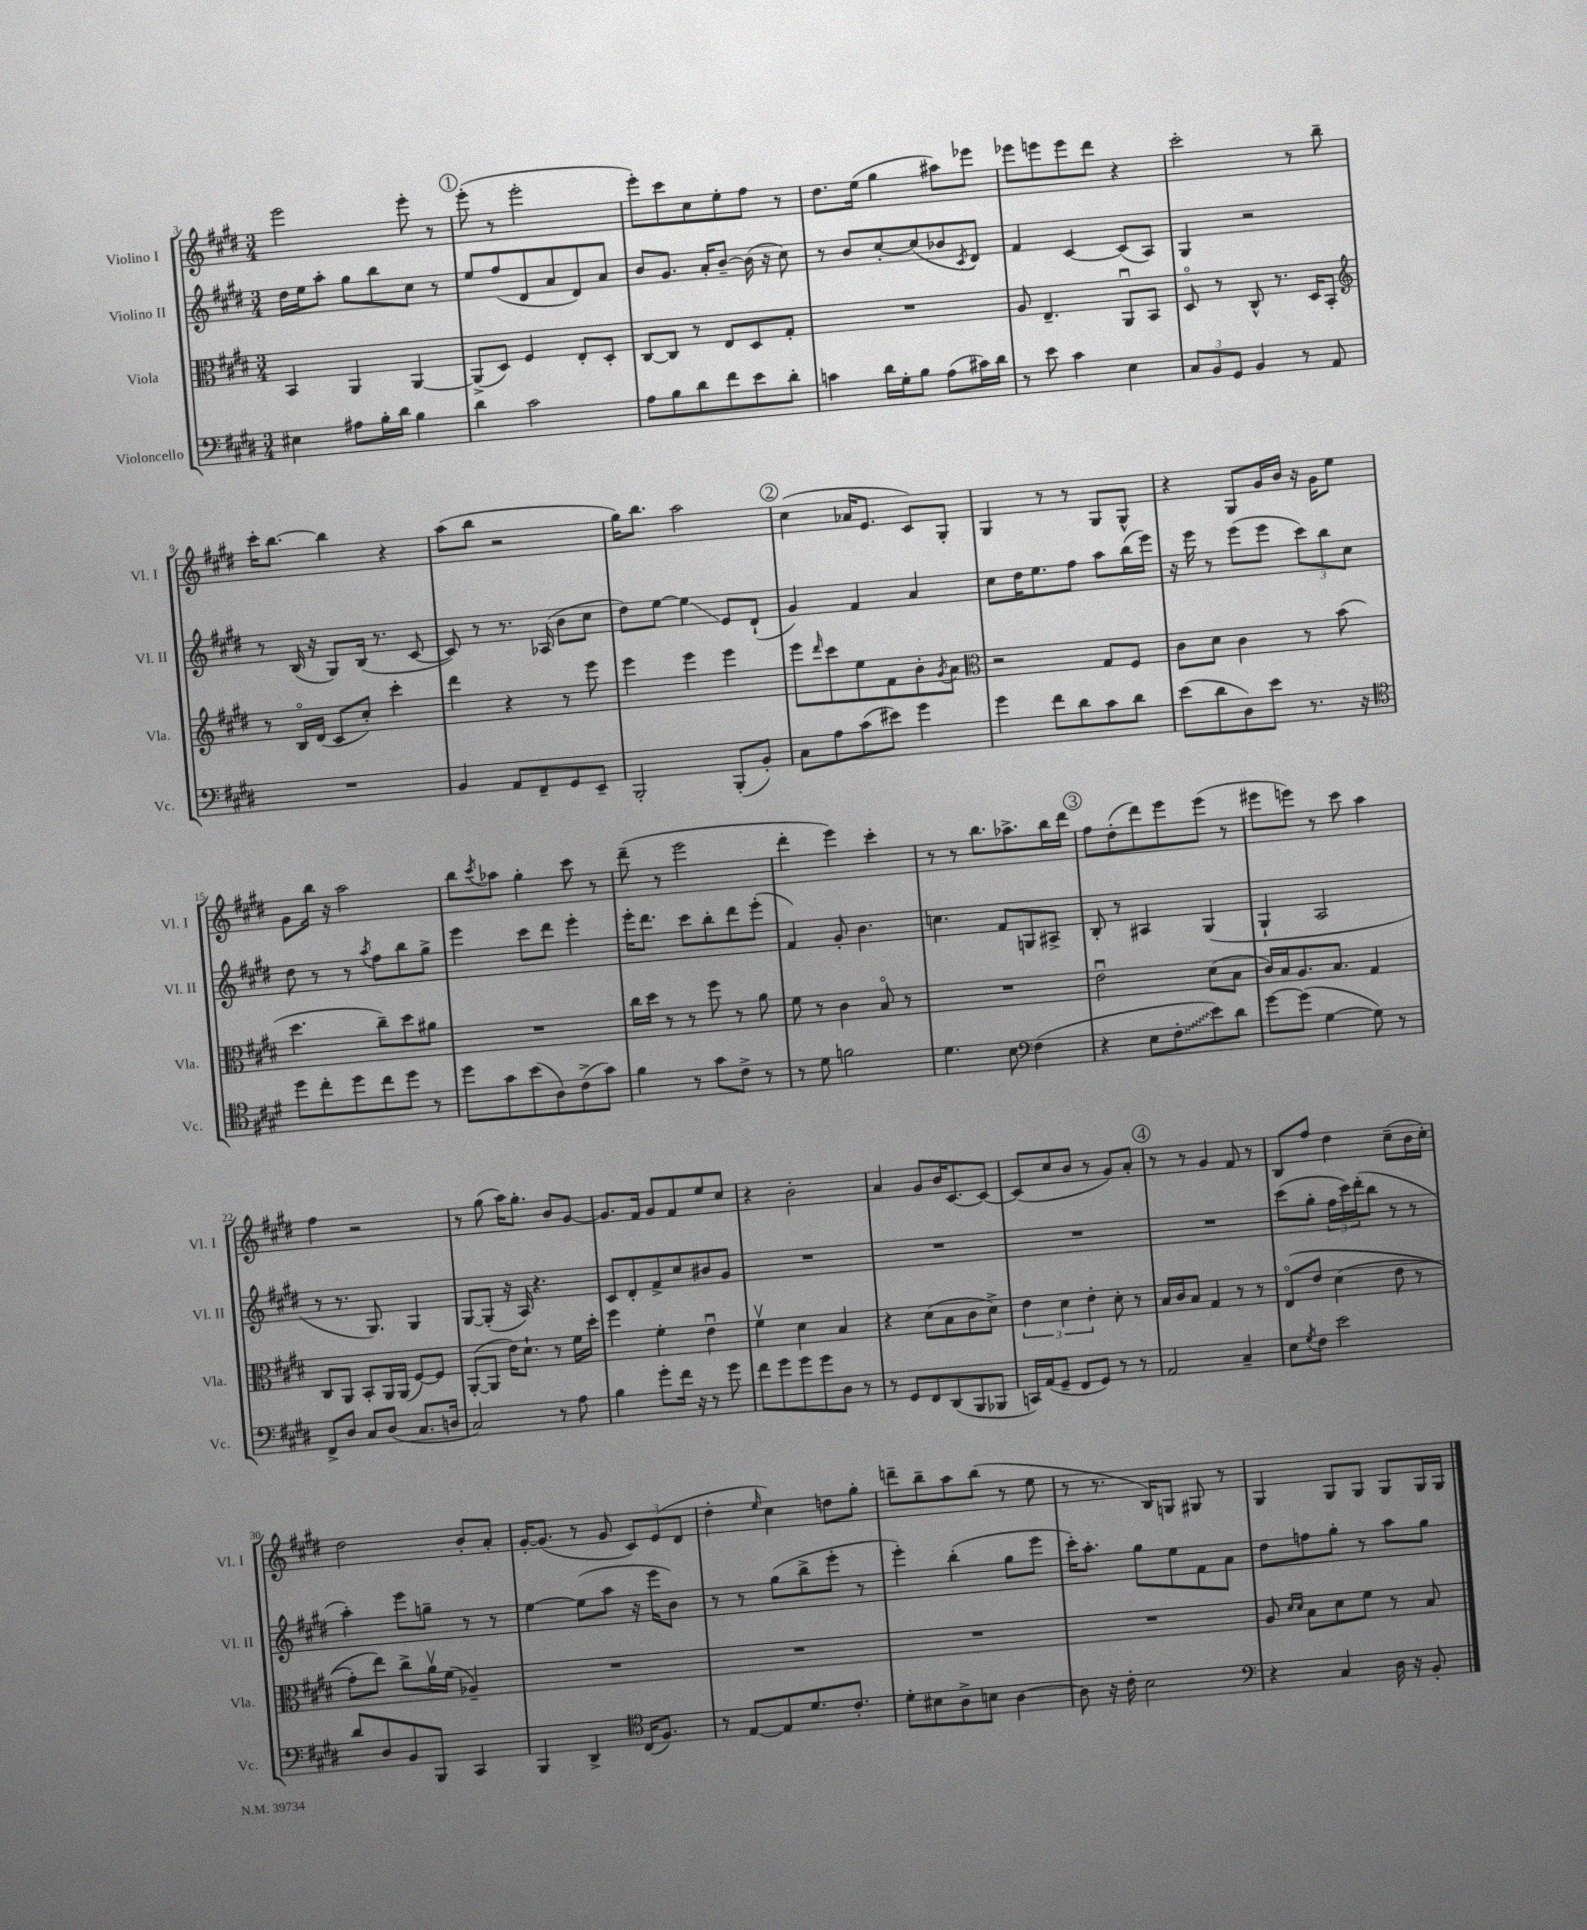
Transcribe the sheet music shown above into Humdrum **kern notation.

**kern	**kern	**kern	**kern
*staff4	*staff3	*staff2	*staff1
*clefF4	*clefC3	*clefG2	*clefG2
*k[f#c#g#d#]	*k[f#c#g#d#]	*k[f#c#g#d#]	*k[f#c#g#d#]
*M3/4	*M3/4	*M3/4	*M3/4
4E#\	4BB/	16dd#\LL	2eee\
.	.	16ee\J	.
.	.	8aa'\J	.
8A#\L	4AA/	8gg#\L	.
16B'\L	.	8bb\	.
16d#\JJ	.	.	.
4B\	[4AA/	8cc#\J	8eee'\
.	.	8r	8r
=	=	=	=
4d#\	(8AA^/]L	8ee/L	(8eee'\
.	8D#/J)	(8ff#/	8r
2c#\	4F#/	8d#/	2eee'\
.	.	8a/	.
.	8E'/L	8d#/)	.
.	8D#'/J	8a/J	.
=	=	=	=
8A\L	[8C#/L	8b/L	8eee'\L)
8B\	8C#/]J	8.g#/J	8ccc#\
8d#\	8r	.	8cc#\
.	.	16a'/LK	.
8f#\	8E/L	[8b~/J	8ee'\
8e\	8D#/	(16b\]	8ff#\J
.	.	16r	.
8d#'\J	8G#'/J	8cc#\)	8r
=	=	=	=
4c\	2.r	8r	8.dd#\L
.	.	8b/L	.
.	.	.	(16ee\Jk
16d#\LL	.	[8cc#'/	4gg#\
16G#'\J	.	.	.
8B\J	.	(8cc#/]	.
(8A\L	.	8b-/	8aa#\L)
.	.	8qc#/	.
16c#\L)	.	8d#/J)	8eee-\J
16d#\JJ	.	.	.
=	=	=	=
8r	8A/	4f#/	8eee-\L
8e\	4.E~/	.	8eee\
4c#\	.	[4c#/	8eee\
.	.	.	8ddd#\J
4E\	8AAu/L	(8c#/]L	4r
.	8BB/J	8A/J)	.
=	=	=	=
12C#/L	8D#o/	4G#/	2ccc#'\
12BB/	.	.	.
.	8r	.	.
12GG#/J	.	.	.
4BB/	8C#^^/	2r	.
.	8.r	.	.
8r	.	.	8r
.	16D#/LK	.	.
8AA/	8BB'/J	.	8bb~\
=	=	=	=
*	*clefG2	*	*
2.r	8r	8r	16ccc#'\LK
.	.	.	[8.bb\J
.	16Bo/LL	(16B/	.
.	(16d#/JJ	16r	.
.	8c#/L	8G#/L)	4bb\]
.	8cc#'/J)	(16B/Jk	.
.	.	8.r	.
.	4ccc#'\	.	4r
.	.	[8c#/	.
=	=	=	=
4BB/	4ddd#\	8c#/])	(8aa\L
.	.	8r	8bb\J
8AA/L	4r	8.r	2r
8FF#~/	.	.	.
.	.	(16A-/	.
8GG#/	8r	8b\L	.
8EE~/J	8eee\	8cc#\J	.
=	=	=	=
2BBB'/	4eee\	8dd#\L)	16gg#\LK)
.	.	.	8.bb\J
.	.	[8ee\J	.
.	4eee\	4ee\]	2aa\
(8BBB'/L	4eee\	8e/L	.
8BB'/J)	.	(8d#`/J	.
=	=	=	=
8C#\L	8eee\L	4g#/)	(4cc#\
.	16qqddd#/	.	.
8A\	8ccc#\	.	.
(8c#\	8ee\	4f#/	16a-/LK
.	.	.	8.e/J
8e#\J)	8f#\	.	.
4g#\	8b'\	4a/	8c#/L)
.	8qg#/	.	.
.	8a\J	.	8G#'/J
=	=	=	=
*	*clefC3	*	*
4g#\	2r	8cc#\L	4G#/
.	.	16dd#\K	.
.	.	8.ee\	.
8f#\L	.	.	8r
8d#\	.	8ff#\J	8r
8c#\	8G#/L	8aa\L	8G#/L
8d#\J	8F#/J	(16bb\L	8G#^^/J
.	.	16eee\JJ)	.
=	=	=	=
(8e\L	8c#\L	16r	4r
.	.	16eee\	.
8d#\	8d#\J	8r	.
8D#\)	4c#\	(8eee\L	8G#/L
8e\J	.	8eee\J	16g#/L
.	.	.	16b/JJ
8.r	8r	12ccc#\L)	16r
.	.	.	16g#\LK
.	.	12bb\	.
.	(8b\	.	8ee\J
.	.	12cc#\J	.
16r	.	.	.
=	=	=	=
*clefC4	*	*	*
8dd#\L	4.dd#\	8dd#\	8g#\L
8cc#'\	.	8r	16bb\Jk
.	.	.	16r
8dd#\	.	8r	2aa\
.	.	8qaa/	.
8cc#\	8cc#~\L)	8ff#\L	.
8dd#\J	8dd#\	8bb\	.
8r	8a#\J	8gg#^\J	.
=	=	=	=
8dd#\L	2.r	4eee\	8bb\L
.	.	.	8qccc#/
8g#\	.	.	8aa-\J
(8b\	.	8ccc#\L	4gg#'\
8A\)	.	8ddd#\J	.
(8c#^\	.	4eee'\	8ccc#\
8g#\J)	.	.	8r
=	=	=	=
4f#\	16cc#\LL	16eee'\LK	(8ddd#~\
.	16dd#\JJ	8.ddd#\J	.
.	8r	.	8r
8r	8r	8ccc#\L	2eee\
8g#\L	8ff#\	8bb'\	.
8c#^\J	8r	8ddd#\	.
8r	8a\	(8eee'\J	.
=	=	=	=
8r	8f#\	4f#/)	4ddd#'\
8d#\	8r	.	.
2f\	4c#\	8g#'/	4eee\)
.	.	4.b\	.
.	8Bo/	.	4ccc#'\
.	8r	.	.
=	=	=	=
4.d#\	2.r	4.cc\	8r
.	.	.	8r
.	.	.	8.bb\L
8B\	.	8f#/L	.
.	.	.	8.aa-^\
*clefF4	*	*	*
(4F#\	.	8G/	.
.	.	8A#^/J	16bb\L
.	.	.	16ddd#\JJ
=	=	=	=
4r	2eu\	8B'/	8ff#\L
.	.	8r	(8dd#'\
8E\L	.	4A#/	8ddd#\)
8F#'\	.	.	8eee\
8e\)	(8d#\L	(4G#/	(8eee\J
8d#\J	8B\J	.	8r
=	=	=	=
[8g#\L	16c#/LL)	4G#`/	8eee#\L
.	16B/J	.	.
(8g#\]J	8.A/	.	8eee\J)
[4G#\	.	2A/	8r
.	8.B/J	.	.
.	.	.	8ccc#\
8G#\])	4G#/	.	4aa\
8r	.	.	.
=	=	=	=
8FF#^/L	8C#/L	8r	4ff#\
8D#/J	8AA/J	8.r	.
8C#/L	8BB'/L	.	2r
.	.	8.G#/)	.
(8D#/J	16AA/L	.	.
.	(16AA/JJ	.	.
8.C#/L	[8F#/L)	4G#/	.
.	8F#/]J	.	.
16D/Jk	.	.	.
=	=	=	=
2C#/)	([8AA'/L	[8G#/L	8r
.	8AA/]J	(8G#'/]J	(8gg#\
.	16e\LK)	16r	16aa\LK)
.	8.d#`\J	16A/)	8.gg#'\J
.	.	4.r	.
8r	8r	.	8b/L
8A\	16f#\LL	.	[8g#/J
.	16dd#'\JJ	.	.
=	=	=	=
4B\	4ff#\	8c#/L	8.g#/]L
.	.	8d#'/	.
.	.	.	16f#/Jk
8g#'\L	4f#'\	8f#^/	8g#/L
16f#\Jk	.	8cc#/	8f#/
16r	.	.	.
8r	4eu\	8b#/	8ee/
8g#\	.	8g#/J	8cc#/J
=	=	=	=
8f#\L	4f#v\	2.r	4r
8g#\	.	.	.
8g#\	4d#\	.	2b'\
8g#\	.	.	.
8D#\J	4B/	.	.
8r	.	.	.
=	=	=	=
8r	4r	2.r	4a/
8GG#/L	.	.	.
8FF#/	(8d#\L	.	8g#/L
(8DD#/	8B\	.	16b/K
.	.	.	[8.c#/
8BBB/	8c#\	.	.
8BBB-/J	8d#^\J)	.	8c#/_J
=	=	=	=
16CC/LL)	6e\	2.r	(8c#/]L
(16AA/J	.	.	.
8GG#~/J	.	.	8cc#/
.	6d#\	.	.
8FF#/L	.	.	8b/J
.	6e'\	.	.
8GG#/J)	.	.	8r
8r	8d#'\	.	8g#/L)
8r	8r	.	8a'/J
=	=	=	=
2AA/	16B/LL	2.r	8r
.	16c#/J	.	.
.	8B/J	.	8r
.	4G#/	.	4g#/
4C#~/	8r	.	8f#/
.	8r	.	8r
=	=	=	=
8E\L	&(8Eo/L	(8ccc#\L	8B/L
8qG#/	.	.	.
8F#\J	8e/J	8gg#'\J	8ff#/J
2e\	(4d#\	24ff#\LL	4dd#\
.	.	24ccc#\)	.
.	.	(24ddd#'\J	.
.	.	8bb\J	.
.	8e\	8r	(8cc#~\L
.	8r	8r	16b\L
.	.	.	16cc#'\JJ)
=	=	=	=
8d#/L	8g#'\L)	4aa'\)	2dd#\
8D#/	8ee\J&)	.	.
8BB/	8cc#^\L	8eee\L	.
8BBB/J	16av\L	8gg~\J	.
.	(16f#\JJ	.	.
4CC#/	4A-~/)	8r	8b'/L
.	.	8r	8a'/J
=	=	=	=
4BBB/	2.r	[4ee\	[16g#'/LK
.	.	.	(8.g#/]J
4DD#^/	.	(8ee\]L	8r
.	.	8aa\J	8g#/
*clefC4	*	*	*
(16C#/LK	.	16r	12c#/L)
8.F#/J)	.	16eee\LK	.
.	.	.	(12e/
.	.	8b\J)	.
.	.	.	12d#/J
=	=	=	=
8r	2.r	8r	4dd#'\
[8E/L	.	8r	.
.	.	.	16qqee/
8E/]	.	(8gg#\L	4cc#\)
8.d#/	.	8bb^\	.
.	.	8eee'\J	8dd\L
8.c#'/J	.	.	.
.	.	8r	8gg#'\J
=	=	=	=
8d#'\L	2.r	4eee'\)	8ddd~\L
8B#\	.	.	8bb~\
8A^\	.	(4bb'\	8aa\
8B\J	.	.	(8bb\J
[4A\	.	8gg#\L	8r
.	.	8eee\J	8ee\
=	=	=	=
8A\]	2.r	16ccc#'\LK)	8r
.	.	8.aa'\J	.
16r	.	.	8.r
16c#'\	.	.	.
2B\	.	8gg#\L	.
.	.	.	16B/LK)
.	.	8ee\	8G/J
.	.	8f#\	8G#/
.	.	8a\J	8r
=	=	=	=
*clefF4	*	*	*
4r	8A/	8dd#\L	4G#/
.	16qqd#/LL	.	.
.	16qqd#/JJ	.	.
.	8B\L	8ff\	.
4C#/	8d#\	8gg#'\J	8G#/L
.	8f#\J	8r	8G#/J
16D#\	8r	8aa\L	8G#/L
16r	.	.	.
8BB'/	8B/	8gg#\J	16G#/L
.	.	.	16G#/JJ
==	==	==	==
*-	*-	*-	*-
